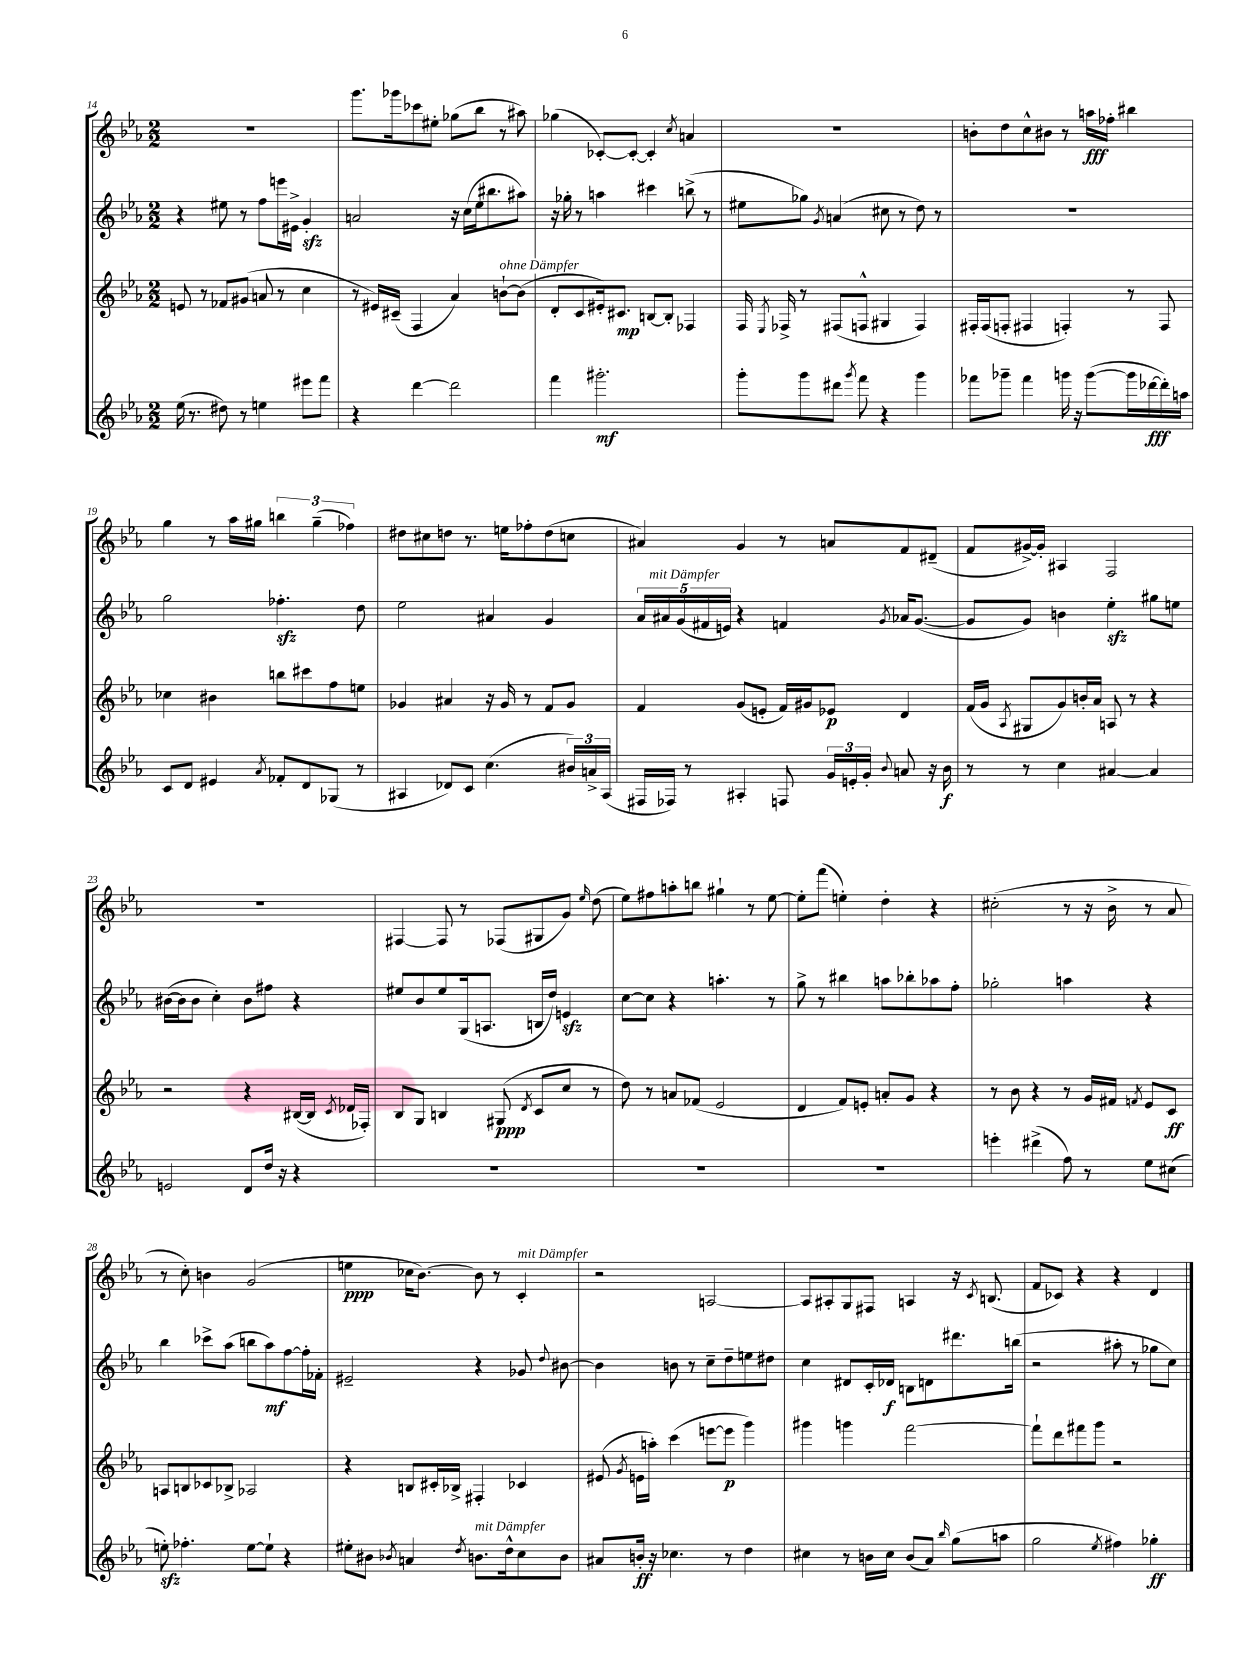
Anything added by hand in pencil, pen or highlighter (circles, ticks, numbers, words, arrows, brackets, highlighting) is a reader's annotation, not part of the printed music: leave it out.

**kern	**dynam	**kern	**dynam	**kern	**dynam	**kern	**dynam
*part4	*part4	*part3	*part3	*part2	*part2	*part1	*part1
*staff4	*staff4	*staff3	*staff3	*staff2	*staff2	*staff1	*staff1
*clefG2	*	*clefG2	*	*clefG2	*	*clefG2	*
*k[b-e-a-]	*	*k[b-e-a-]	*	*k[b-e-a-]	*	*k[b-e-a-]	*
*M2/2	*	*M2/2	*	*M2/2	*	*M2/2	*
=14	=14	=14	=14	=14	=14	=14	=14
(16ee-\	.	8en/	.	4r	.	1r	.
8.r	.	.	.	.	.	.	.
.	.	8r	.	.	.	.	.
8dd#X\)	.	8f-X/L	.	8ee#X\	.	.	.
8r	.	(8g#X/J	.	8r	.	.	.
4een\	.	8an/	.	8ff\L	.	.	.
.	.	8r	.	16eeen\L	.	.	.
.	.	.	.	16e#X^\JJ	.	.	.
8eee#X\L	.	4cc\	.	4gzz'/	.	.	.
8fff\J	.	.	.	.	.	.	.
=15	=15	=15	=15	=15	=15	=15	=15
4r	.	8r	.	2an/	.	8.ggg\L	.
.	.	16e#X/LL)	.	.	.	.	.
.	.	(16c#X~/JJ	.	.	.	16ggg-X\k	.
[4ddd\	.	4F/	.	.	.	8ccc-X\	.
.	.	.	.	.	.	8ee#X'\J	.
2ddd\]	.	4a-/)	.	16r	.	(8gg-X\L	.
.	.	.	.	(16cc\LL	.	.	.
.	.	.	.	16ee-\J	.	8bb-\J	.
.	.	.	.	8.bb#X\	.	.	.
!	!	!LO:TX:a:i:t=ohne Dämpfer	!	!	!	!	!
.	.	[8bn`\L	.	.	.	8r	.
.	.	(8b\J]	.	8aa#X\J)	.	8aa#X\)	.
=16	=16	=16	=16	=16	=16	=16	=16
4fff\	.	8d'/L	.	16r	.	(4gg-X\	.
.	.	.	.	16gg-X'\	.	.	.
.	.	8c/	.	8r	.	.	.
2.ggg#X'\	mf	16e#X'/k)	.	4aan\	.	[8c-X'/L)	.
.	.	8.c#X/J	mp	.	.	.	.
.	.	.	.	.	.	8c-'/J_	.
.	.	[8Bn/L	.	4ccc#X\	.	4c-'/]	.
.	.	8B'/J]	.	.	.	.	.
.	.	.	.	.	.	8qcc/	.
.	.	4F-X/	.	(8bbn^\	.	4an/	.
.	.	.	.	8r	.	.	.
=17	=17	=17	=17	=17	=17	=17	=17
8ggg'\L	.	16F/	.	8ee#X\L	.	1r	.
.	.	8qE-/	.	.	.	.	.
.	.	16F-X^/	.	.	.	.	.
8ggg\	.	8r	.	8gg-X\J)	.	.	.
.	.	.	.	8qg/	.	.	.
8ddd#X\J	.	(8F#X/L	.	(4an/	.	.	.
8qggg/	.	.	.	.	.	.	.
8fff\	.	8Fn^^/J	.	.	.	.	.
4r	.	4G#X/	.	8cc#X\	.	.	.
.	.	.	.	8r	.	.	.
4ggg\	.	4F/)	.	8dd\)	.	.	.
.	.	.	.	8r	.	.	.
=18	=18	=18	=18	=18	=18	=18	=18
8fff-X\L	.	16F#X'/LL	.	1r	.	8bn'\L	.
.	.	(16F#/J	.	.	.	.	.
8ggg-X~\J	.	8Fn'/J	.	.	.	8dd\	.
4fff-\	.	4F#X/	.	.	.	8cc^^\	.
.	.	.	.	.	.	8b#X\J	.
16gggn\	.	4Fn'/)	.	.	.	8r	.
16r	.	.	.	.	.	.	.
([8ggg\L	.	.	.	.	.	16aan\LL	fff
.	.	.	.	.	.	16ff-X'\JJ	.
16ggg\L]	.	8r	.	.	.	4bb#X\	.
[16ddd-X\	fff	.	.	.	.	.	.
16ddd-'\])	.	8F/	.	.	.	.	.
16aan\JJ	.	.	.	.	.	.	.
!!LO:LB:g=z
=19	=19	=19	=19	=19	=19	=19	=19
8c/L	.	4cc-X\	.	2gg\	.	4gg\	.
8d/J	.	.	.	.	.	.	.
4e#X/	.	4b#X\	.	.	.	8r	.
.	.	.	.	.	.	16aa-\LL	.
.	.	.	.	.	.	16gg#X\JJ	.
8qa-/	.	.	.	.	.	.	.
8f-X'/L	.	8bbn\L	.	4.ff-Xzz'\	.	6bbn\	.
8d/	.	8ccc#X\	.	.	.	.	.
.	.	.	.	.	.	(6gg#~\	.
(8G-X/J	.	8ff\	.	.	.	.	.
.	.	.	.	.	.	6ff-X\)	.
8r	.	8een\J	.	8dd\	.	.	.
=20	=20	=20	=20	=20	=20	=20	=20
4A#X/	.	4g-X/	.	2ee-\	.	8dd#X\L	.
.	.	.	.	.	.	8cc#X\	.
8d-X/L)	.	4a#X/	.	.	.	8ddn\J	.
8c/J	.	.	.	.	.	8.r	.
(4.cc\	.	16r	.	4a#X/	.	.	.
.	.	16g-/	.	.	.	16een\KL	.
.	.	8r	.	.	.	8ff-X'\	.
.	.	8f/L	.	4g/	.	(8dd\	.
24b#X/LL)	.	8g-/J	.	.	.	8ccn\J	.
24an^/	.	.	.	.	.	.	.
(24A#/JJ	.	.	.	.	.	.	.
=21	=21	=21	=21	=21	=21	=21	=21
16F#X/LL	.	4f/	.	20a-/LL	.	4a#X/)	.
!	!	!	!	!LO:TX:a:i:t=mit Dämpfer	!	!	!
.	.	.	.	20a#X/	.	.	.
16F-X/JJ)	.	.	.	.	.	.	.
.	.	.	.	(20g/	.	.	.
8r	.	.	.	.	.	.	.
.	.	.	.	20f#X/	.	.	.
.	.	.	.	20en/JJ)	.	.	.
4A#X'/	.	(8g/L	.	4r	.	4g/	.
.	.	8en'/J	.	.	.	.	.
8Fn/	.	16f/LL)	.	4fn/	.	8r	.
.	.	16g#X/J	.	.	.	.	.
24g/LL	.	8e-X/J	p	.	.	8an/L	.
24en'/	.	.	.	.	.	.	.
24g'/JJ	.	.	.	.	.	.	.
8qqb-/	.	.	.	8qg/	.	.	.
8an/	.	4d/	.	16a-X/KL	.	8f/	.
.	.	.	.	([8.g/J	.	.	.
16r	.	.	.	.	.	(8d#X~/J	.
16b-\	f	.	.	.	.	.	.
=22	=22	=22	=22	=22	=22	=22	=22
8r	.	(16f/LL	.	8g/L]	.	8f/L	.
.	.	16g/JJ	.	.	.	.	.
.	.	8qA-/	.	.	.	.	.
8r	.	8G#X/L	.	8g/J)	.	[16g#X^/L)	.
.	.	.	.	.	.	16g#'/JJ]	.
4cc\	.	8g/)	.	4bn\	.	4A#X/	.
.	.	16bn'/L	.	.	.	.	.
.	.	16a-/JJ	.	.	.	.	.
[4a#X/	.	8An/	.	4ee-zz'\	.	2F/	.
.	.	8r	.	.	.	.	.
4a#/]	.	4r	.	8gg#X\L	.	.	.
.	.	.	.	8een\J	.	.	.
!!LO:LB:g=z
=23	=23	=23	=23	=23	=23	=23	=23
2en/	.	2r	.	([16b#X\LL	.	1r	.
.	.	.	.	16b#\J]	.	.	.
.	.	.	.	8b#\J	.	.	.
.	.	.	.	4cc'\)	.	.	.
8d/L	.	4r	.	8b#\L	.	.	.
16dd/Jk	.	.	.	8ff#X\J	.	.	.
16r	.	.	.	.	.	.	.
4r	.	([16B#X/LL	.	4r	.	.	.
.	.	16B#/JJ]	.	.	.	.	.
.	.	8qc/	.	.	.	.	.
.	.	16d-X/LL	.	.	.	.	.
.	.	16F-X'/JJ)	.	.	.	.	.
=24	=24	=24	=24	=24	=24	=24	=24
1r	.	8B-/L	.	8ee#X/L	.	[4F#X/	.
.	.	8G/J	.	8b-/	.	.	.
.	.	4Bn/	.	8ee#/	.	8F#/]	.
.	.	.	.	(16G/k	.	8r	.
.	.	.	.	8.An/J	.	.	.
.	.	(8G#X/	ppp	.	.	(8F-X/L	.
.	.	8qd/	.	.	.	.	.
.	.	8c/L	.	16Bn/LL	.	8G#X/	.
.	.	.	.	16dd/JJ)	.	.	.
.	.	8cc/J	.	4enzz/	.	8g/J)	.
.	.	.	.	.	.	16qqee-/	.
.	.	8r	.	.	.	(8dd\	.
=25	=25	=25	=25	=25	=25	=25	=25
1r	.	8dd\)	.	[8cc\L	.	8ee-\L)	.
.	.	8r	.	8cc\J]	.	8ff#X\	.
.	.	8an/L	.	4r	.	8aan'\	.
.	.	(8f-X/J	.	.	.	8bbn\J	.
.	.	2e-/	.	4.aan'\	.	4gg#X`\	.
.	.	.	.	.	.	8r	.
.	.	.	.	8r	.	[8ee-\	.
=26	=26	=26	=26	=26	=26	=26	=26
1r	.	4d/	.	8gg^\	.	8ee-'\L]	.
.	.	.	.	8r	.	(8fff\J	.
.	.	8f/L)	.	4bb#X\	.	4een'\)	.
.	.	8en'/J	.	.	.	.	.
.	.	8an'/L	.	8aan\L	.	4dd'\	.
.	.	8g/J	.	8bb-X'\	.	.	.
.	.	4r	.	8aa-X\	.	4r	.
.	.	.	.	8ff'\J	.	.	.
=27	=27	=27	=27	=27	=27	=27	=27
4eeen'\	.	8r	.	2gg-X'\	.	(2cc#X'\	.
.	.	8b-\	.	.	.	.	.
(4ddd#X^\	.	4r	.	.	.	.	.
8ff\)	.	8r	.	4aan\	.	8r	.
8r	.	16g/LL	.	.	.	16r	.
.	.	16f#X/JJ	.	.	.	16b-^\	.
.	.	8qfn/	.	.	.	.	.
8ee-\L	.	8e-/L	.	4r	.	8r	.
(8cc#X\J	.	8c/J	ff	.	.	8a-/	.
!!LO:LB:g=z
=28	=28	=28	=28	=28	=28	=28	=28
8eenzz'\)	.	8An/L	.	4bb-\	.	8r	.
4.ff-X'\	.	8Bn/	.	.	.	8cc'\)	.
.	.	8c-X/	.	8ccc-X^\L	.	4bn\	.
.	.	8B-X^/J	.	(8aa-\J	.	.	.
[8ee\L	.	2A-X/	.	8bbn\L	.	(2g/	.
8ee`\J]	.	.	.	8aa-\)	mf	.	.
4r	.	.	.	[8ff\	.	.	.
.	.	.	.	16ff'\L]	.	.	.
.	.	.	.	16f-X'\JJ	.	.	.
=29	=29	=29	=29	=29	=29	=29	=29
8ee#X'\L	.	4r	.	2e#X~/	.	4een\	ppp
8b#X\J	.	.	.	.	.	.	.
8qb-X/	.	.	.	.	.	.	.
4an/	.	8Bn/L	.	.	.	16cc-X\KL	.
.	.	.	.	.	.	[8.b-\J)	.
.	.	16c#X'/L	.	.	.	.	.
.	.	16B-X^/JJ	.	.	.	.	.
8qdd/	.	.	.	.	.	.	.
!LO:TX:a:i:t=mit Dämpfer	!	!	!	!	!	!	!
8.bn\L	.	4F#X'/	.	4r	.	8b-\]	.
.	.	.	.	.	.	8r	.
16dd^^\k	.	.	.	.	.	.	.
!	!	!	!	!	!	!LO:TX:a:i:t=mit Dämpfer	!
8cc\	.	4c-X/	.	8g-X/	.	4c'/	.
.	.	.	.	8qqdd/	.	.	.
8b\J	.	.	.	[8b#X\	.	.	.
=30	=30	=30	=30	=30	=30	=30	=30
8a#X/L	.	(8e#X/	.	4b#\]	.	2r	.
.	.	8qg/	.	.	.	.	.
16bn'/Jk	ff	16en\LL	.	.	.	.	.
16r	.	16aan'\JJ)	.	.	.	.	.
4.cc-X\	.	(4ccc\	.	8bn\	.	.	.
.	.	.	.	8r	.	.	.
.	.	[8eeen\L	.	8cc~\L	.	[2An/	.
8r	.	8eee\J]	p	8dd~\	.	.	.
4dd\	.	4ggg\)	.	8een\	.	.	.
.	.	.	.	8dd#X\J	.	.	.
=31	=31	=31	=31	=31	=31	=31	=31
4cc#X\	.	4ggg#X\	.	4cc\	.	8A/L]	.
.	.	.	.	.	.	8A#X'/	.
8r	.	4gggn\	.	8d#X/L	.	8G/	.
16bn\LL	.	.	.	16c'/L	.	8F#X/J	.
16cc#\JJ	.	.	.	16d-X/JJ	f	.	.
(8b/L	.	[2fff\	.	8Bn\L	.	4An/	.
8a-/J)	.	.	.	8dn\	.	.	.
16qqbb-/	.	.	.	.	.	.	.
(8gg\L	.	.	.	8.ddd#X\	.	16r	.
.	.	.	.	.	.	8qc/	.
.	.	.	.	.	.	(8.Bn/	.
8aan\J	.	.	.	.	.	.	.
.	.	.	.	(16bbn\Jk	.	.	.
=32	=32	=32	=32	=32	=32	=32	=32
2gg\	.	8fff`\L]	.	2r	.	8f/L	.
.	.	8ddd\	.	.	.	8c-X/J)	.
.	.	8fff#X\	.	.	.	4r	.
.	.	8ggg\J	.	.	.	.	.
8qee-/	.	.	.	.	.	.	.
4ff#X\)	.	2r	.	8aa#X'\	.	4r	.
.	.	.	.	8r	.	.	.
4gg-X'\	ff	.	.	8gg-X\L	.	4d/	.
.	.	.	.	8cc\J)	.	.	.
==	==	==	==	==	==	==	==
*-	*-	*-	*-	*-	*-	*-	*-
